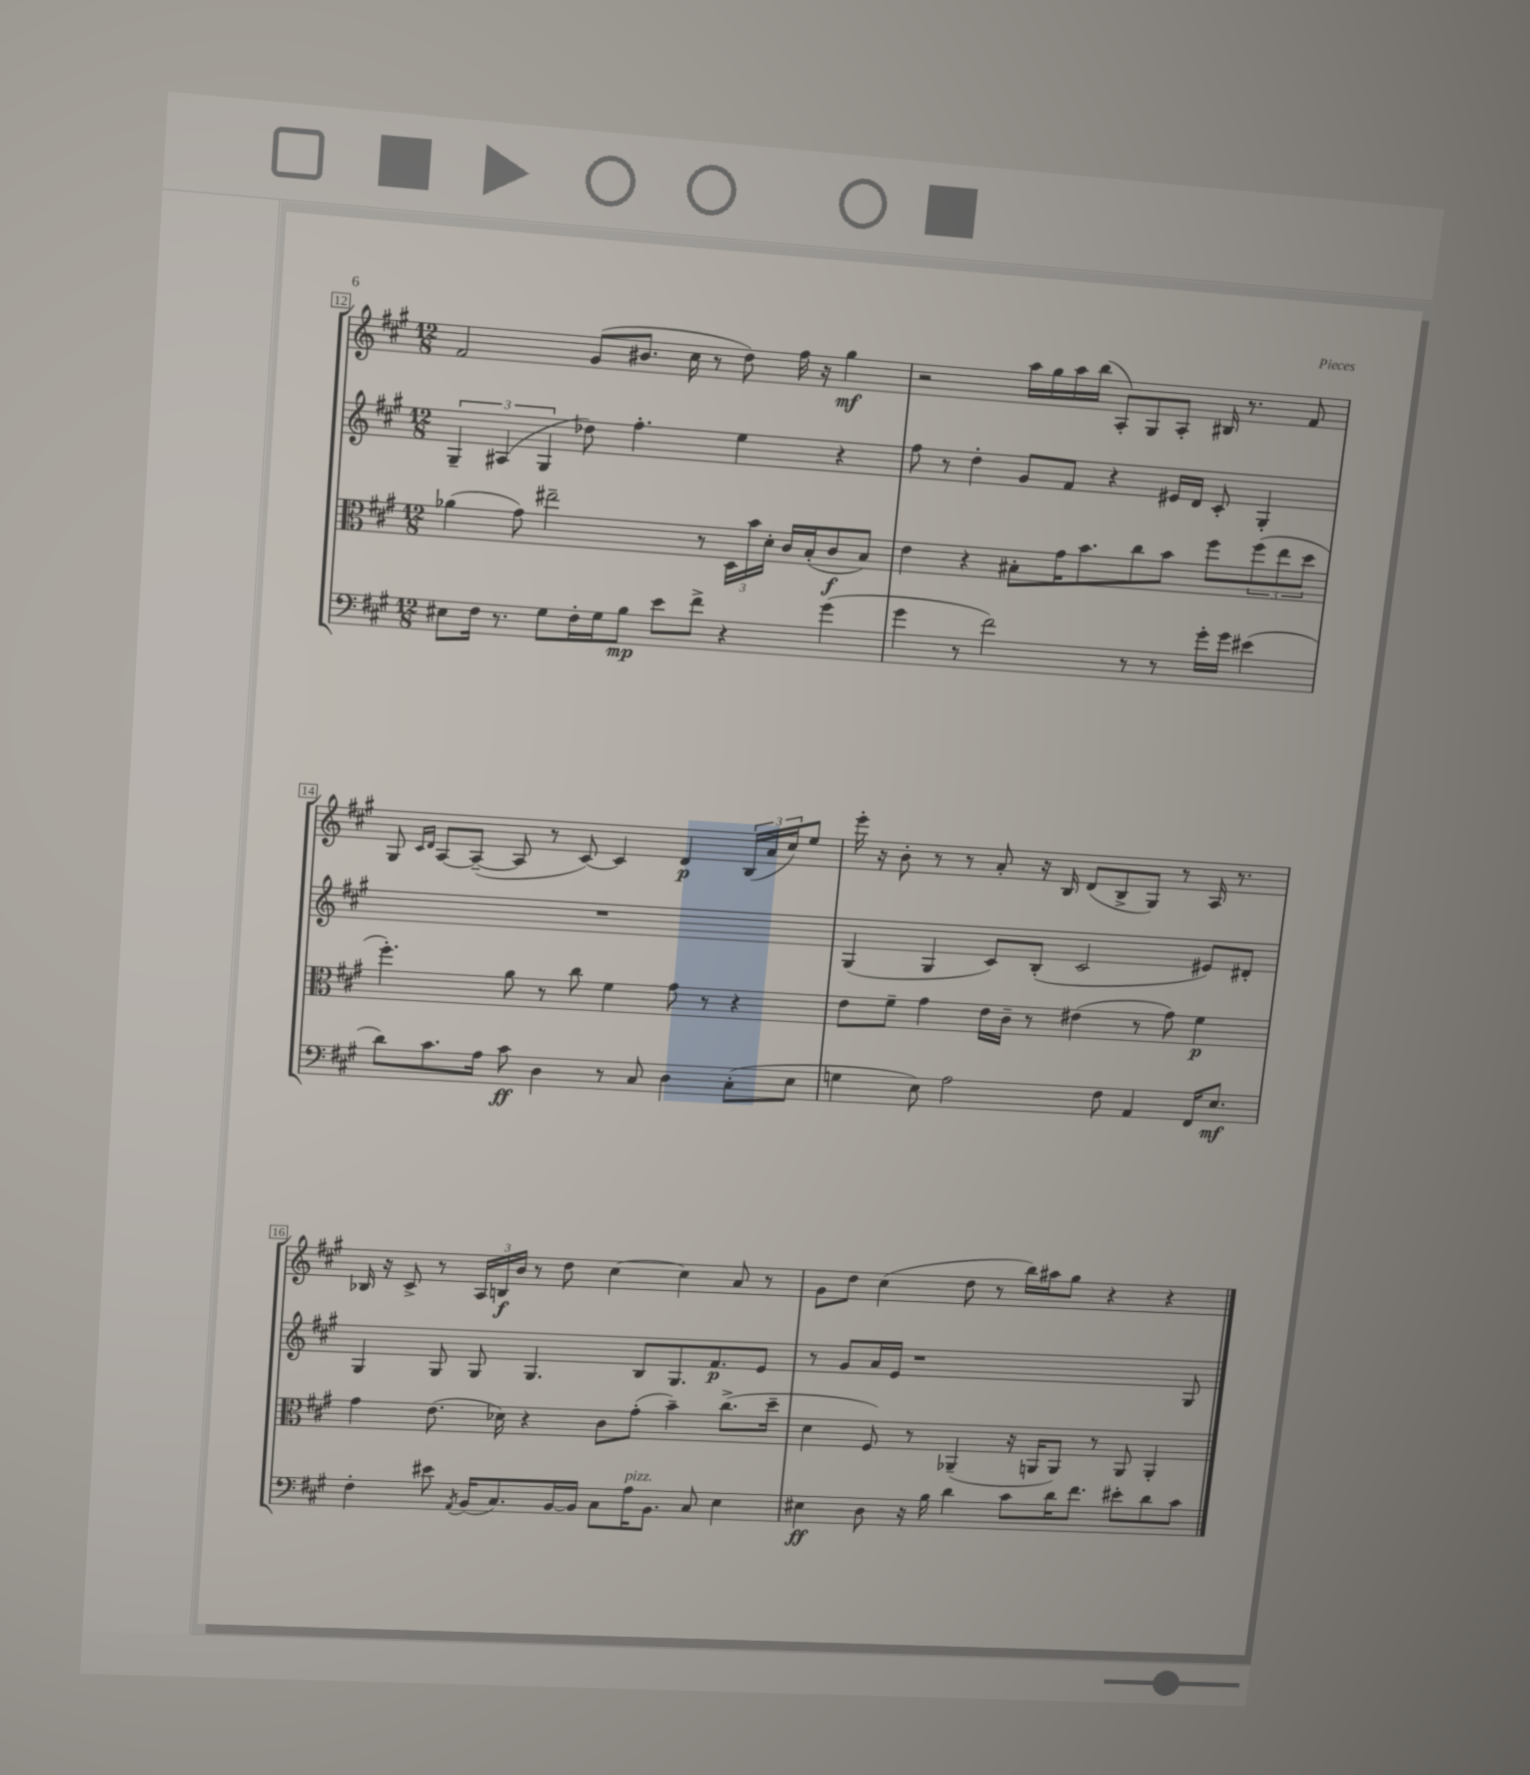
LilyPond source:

<<
\new StaffGroup <<
\new Staff = "s0" {
    \clef treble \key a \major \numericTimeSignature \time 12/8
    fis'2 gis'8( bis'8. cis''16 r8 d''8) fis''16 r16 gis''4\mf |
    r2 a''16 gis''16 a''16 b''16( a8-.) gis8 a8-. bis16 r8. fis'8 |
    gis8 \grace { cis'16 d'16 } a8~ a8~--( a8 r8 cis'8~) cis'4 d'4\p \tuplet 3/2 { b16( a'16 cis''16) } e''8 |
    e'''16-. r16 b'8-. r8 r8 a'8-. r16 b16 d'8( b8-> gis8) r8 a16 r8. |
    bes16 r16 cis'8-> r8 \tuplet 3/2 { a16 b16\f b'16 } r8 d''8 cis''4~ cis''4 a'8 r8 |
    gis'8 d''8 cis''4( d''8 r8 b''16) ais''16 gis''8 r4 r4 \bar "|." |
}
\new Staff = "s1" {
    \clef treble \key a \major \numericTimeSignature \time 12/8
    \tuplet 3/2 { gis4-- ais4( gis4 } des''8) fis''4.-. e''4 r4 |
    fis''8 r8 d''4-. gis'8 fis'8 r4 eis'16 d'16 cis'8-. gis4-. |
    R1. |
    gis4( gis4 cis'8) b8-.( cis'2 eis'8) dis'8-. |
    gis4 gis8 gis8 gis4. b8 gis8. fis'8.\p e'8 |
    r8 gis'8 a'16 e'16 r1 gis8 \bar "|." |
}
\new Staff = "s2" {
    \clef alto \key a \major \numericTimeSignature \time 12/8
    aes'4( gis'8) eis''2-- r8 \tuplet 3/2 { d16 b'16 d'16-. } cis'16 b16-.( cis'8\f b8) |
    e'4 r4 bis8-. gis'16 b'8. cis''8 b'8 fis''8 \tuplet 3/2 { fis''8( e''8 d''8 } |
    fis''4.-.) a'8 r8 cis''8 fis'4 gis'8 r8 r4 |
    e'8 fis'8-- gis'4 e'16 cis'16-- r8 eis'4( r8 gis'8) fis'4\p |
    gis'4 e'8.( des'16) r4 cis'8 gis'8-.( b'4--) cis''8.->( d''16-- |
    d'4 fis8) r8 aes,4--( r16 a,16 a,8) r8 a,8 a,4-. \bar "|." |
}
\new Staff = "s3" {
    \clef bass \key a \major \numericTimeSignature \time 12/8
    eis8 fis16 r8. gis8 fis16-. gis16 b8\mp e'8 fis'8-> r4 gis'4( |
    gis'4 r8 fis'2) r8 r8 gis'16-. gis'16 eis'4( |
    d'8) cis'8. a16 cis'8\ff d4 r8 cis8 d4 cis8-.( e8 |
    g4 e8) a2 fis8 a,4 fis,16 e8.\mf |
    fis4-. eis'8 \acciaccatura { a,8 } b,16( cis8.) b,16~ b,16 cis8 a16^\markup { \italic "pizz." } b,8. cis8 e4 |
    eis4\ff d8 r16 b16 d'4 cis'8 d'16 fis'8. eis'8-. d'8 cis'8 \bar "|." |
}
>>
>>
\layout { \context { \Score currentBarNumber = #12 \override BarNumber.stencil = #(make-stencil-boxer 0.1 0.3 ly:text-interface::print) } }
